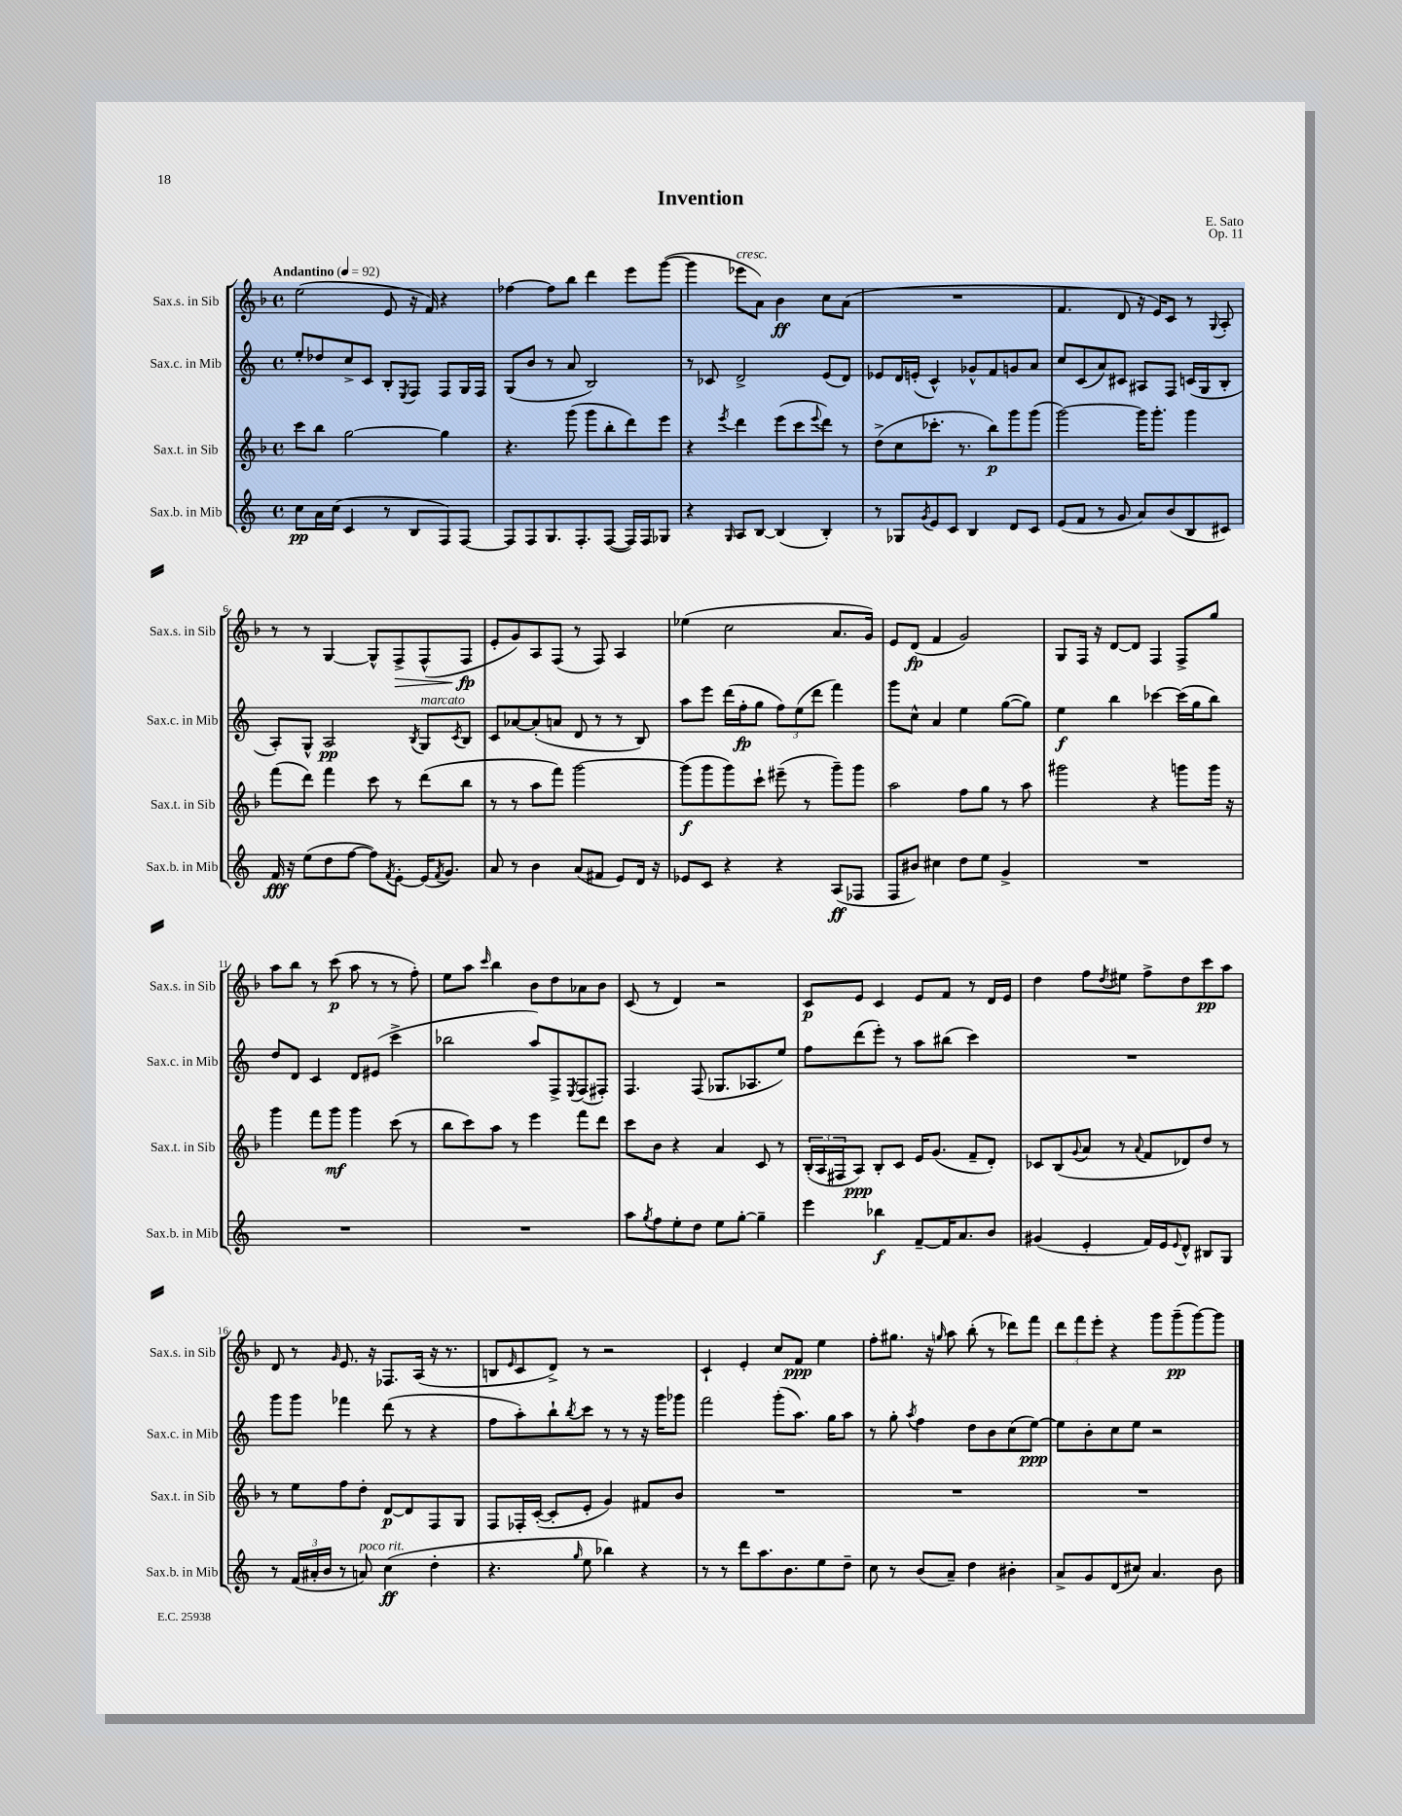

**kern	**dynam	**kern	**dynam	**kern	**dynam	**kern	**dynam
*part4	*part4	*part3	*part3	*part2	*part2	*part1	*part1
*staff4	*staff4	*staff3	*staff3	*staff2	*staff2	*staff1	*staff1
*I"Sax.b. in Mib	*	*I"Sax.t. in Sib	*	*I"Sax.c. in Mib	*	*I"Sax.s. in Sib	*
*I'Sax.b. in Mib	*	*I'Sax.t. in Sib	*	*I'Sax.c. in Mib	*	*I'Sax.s. in Sib	*
*clefG2	*	*clefG2	*	*clefG2	*	*clefG2	*
*k[]	*	*k[b-]	*	*k[]	*	*k[b-]	*
*M4/4	*	*M4/4	*	*M4/4	*	*M4/4	*
*met(c)	*	*met(c)	*	*met(c)	*	*met(c)	*
*MM92	*	*MM92	*	*MM92	*	*MM92	*
=1	=1	=1	=1	=1	=1	=1	=1
!	!	!	!	!	!	!LO:TX:a:B:t=Andantino	!
8cc\L	pp	8ccc\L	.	8ee'/L	.	(2ee\	.
16a\L	.	8bb-\J	.	8dd-X/	.	.	.
(16cc\JJ	.	.	.	.	.	.	.
4c/	.	[2gg\	.	8cc^/	.	.	.
.	.	.	.	8c/J	.	.	.
8r	.	.	.	8B'/L	.	8e/	.
.	.	.	.	8qE/	.	.	.
8B/L	.	.	.	8F/J	.	16r	.
.	.	.	.	.	.	16f/)	.
8F/)	.	4gg\]	.	8F/L	.	4r	.
[8F/J	.	.	.	16G/L	.	.	.
.	.	.	.	16F/JJ	.	.	.
=2	=2	=2	=2	=2	=2	=2	=2
8F/L]	.	4.r	.	(8G/L	.	[4ff-X\	.
8F/	.	.	.	8b/J	.	.	.
8.G/	.	.	.	8r	.	8ff-\L]	.
.	.	(8ggg\	.	8a/	.	8bb-\J	.
8.F'/	.	.	.	.	.	.	.
.	.	8ggg\L	.	2B/)	.	4ddd\	.
([8F/J	.	8bb-'\	.	.	.	.	.
16F/LL])	.	8ddd\)	.	.	.	8eee\L	.
16F/J	.	.	.	.	.	.	.
8G-X/J	.	8eee\J	.	.	.	([8ggg\J	.
=3	=3	=3	=3	=3	=3	=3	=3
4r	.	4r	.	8r	.	4ggg\]	.
.	.	.	.	8c-X/	.	.	.
16qqG/	.	8qeee/	.	.	.	.	.
!	!	!	!	!	!	!LO:TX:a:i:t=cresc.	!
8A/L	.	4ddd\	.	2d^/	.	8eee-X\L	.
[8B/J	.	.	.	.	.	8a\J)	.
(4B/]	.	(8eee\L	.	.	.	4b-\	ff
.	.	8ccc\	.	.	.	.	.
.	.	8qqeee/	.	.	.	.	.
4B'/)	.	8ddd\J)	.	(8e/L	.	8cc\L	.
.	.	8r	.	8d/J)	.	(8a\J	.
=4	=4	=4	=4	=4	=4	=4	=4
8r	.	(8dd^\L	.	8e-X/L	.	1r	.
8G-X/L	.	8cc\	.	16d/L	.	.	.
.	.	.	.	(16en'/JJ	.	.	.
8qg/	.	.	.	.	.	.	.
8e/	.	8.ccc-X'\J	.	4c^^/)	.	.	.
8c/J	.	.	.	.	.	.	.
.	.	8.r	.	.	.	.	.
4B/	.	.	.	8g-X^^/L	.	.	.
.	.	8bb-\L)	p	8f/	.	.	.
8d/L	.	8ggg\	.	8gn/	.	.	.
8c/J	.	(8ggg\J	.	8a/J	.	.	.
=5	=5	=5	=5	=5	=5	=5	=5
(8e/L	.	[2ggg\)	.	8cc/L	.	4.f/	.
8f/J	.	.	.	(8c/	.	.	.
8r	.	.	.	8a/)	.	.	.
8g/	.	.	.	8c#X/J	.	8d/	.
8a/L)	.	16ggg\KL]	.	8A#X/L	.	16r	.
.	.	8.ggg'\J	.	.	.	16e/KL)	.
(8b/	.	.	.	8F/J	.	8c/J	.
8B/	.	4ggg\	.	(16cn/LL	.	8r	.
.	.	.	.	16G/J	.	.	.
.	.	.	.	.	.	8qqG/	.
8c#X/J)	.	.	.	8B'/J	.	8A'/	.
!!LO:LB:g=z
=6	=6	=6	=6	=6	=6	=6	=6
16f/	fff	(8fff\L	.	8A'/L)	.	8r	.
16r	.	.	.	.	.	.	.
(8ee\L	.	8ddd\J)	.	8G^^/J	.	8r	.
8dd\	.	4fff\	.	2A/	pp	[4G/	.
[8ff\J	.	.	.	.	.	.	.
8ff\L])	.	8ccc\	.	.	.	8G^^/L]	.
8qf/	.	.	.	.	.	.	.
!	!	!	!	!	!	!	!LO:HP:b
[8e'\J	.	8r	.	.	.	8F^/	>
.	.	.	.	8qB/	.	.	.
!	!	!	!	!LO:TX:a:i:t=marcato	!	!	!
(16e/KL]	.	(8ddd\L	.	8G/L	.	(8F^^/	.
8qf/	.	.	.	.	.	.	.
8.g/J)	.	.	.	.	.	.	.
.	.	.	.	8qc/	.	.	.
.	.	8bb-\J	.	8B/J	.	8F/J	fp
.	.	.	.	.	.	.	]
=7	=7	=7	=7	=7	=7	=7	=7
8a/	.	8r	.	8c/L	.	8e'/L	.
8r	.	8r	.	[8a-X/	.	8g/)	.
4b\	.	8aa\L	.	(8a-'/]	.	8A/	.
.	.	8fff\J)	.	8an/J	.	(8F/J	.
(8a/L	.	[2ggg\	.	8d/	.	8r	.
8f#X/J	.	.	.	8r	.	8F/)	.
8e/L)	.	.	.	8r	.	4A/	.
16d/Jk	.	.	.	8B/)	.	.	.
16r	.	.	.	.	.	.	.
=8	=8	=8	=8	=8	=8	=8	=8
8e-X/L	.	(8ggg\L]	f	8aa\L	.	(4ee-X\	.
8c/J	.	8ggg\	.	8eee\J	.	.	.
4r	.	8ggg\)	.	(16ddd\LL	.	2cc\	.
.	.	.	.	16ff'\J	fp	.	.
.	.	8ccc`\J	.	8gg\J	.	.	.
4r	.	(8eee#X~\	.	12ff\L)	.	.	.
.	.	.	.	(12ee\	.	.	.
.	.	8r	.	.	.	.	.
.	.	.	.	12ddd\J	.	.	.
(8A/L	ff	8ggg~\L)	.	4fff\)	.	8.a/L	.
8F-X/J	.	8ggg\J	.	.	.	.	.
.	.	.	.	.	.	16g/Jk)	.
=9	=9	=9	=9	=9	=9	=9	=9
8F/L	.	2aa\	.	8ggg\L	.	8e/L	.
8b#X/J)	.	.	.	8cc^^\J	.	(8d/J	fp
4cc#X\	.	.	.	4a/	.	4f/	.
8dd\L	.	8ff\L	.	4ee\	.	2g/)	.
8ee\J	.	8gg\J	.	.	.	.	.
4g^/	.	8r	.	([8gg\L	.	.	.
.	.	8aa\	.	8gg\J])	.	.	.
=10	=10	=10	=10	=10	=10	=10	=10
1r	.	2ggg#X\	.	4ee\	f	8G/L	.
.	.	.	.	.	.	16F/Jk	.
.	.	.	.	.	.	16r	.
.	.	.	.	4bb\	.	[8d/L	.
.	.	.	.	.	.	8d/J]	.
.	.	4r	.	[4ccc-X\	.	4F/	.
.	.	8gggn\L	.	(16ccc-\LL]	.	8F^/L	.
.	.	.	.	16gg\J	.	.	.
.	.	16ggg\Jk	.	8bb\J)	.	8gg/J	.
.	.	16r	.	.	.	.	.
!!LO:LB:g=z
=11	=11	=11	=11	=11	=11	=11	=11
1r	.	4ggg\	.	8dd/L	.	8aa\L	.
.	.	.	.	8d/J	.	8bb-\J	.
.	.	8fff\L	.	4c/	.	8r	.
.	.	8ggg\J	mf	.	.	(8ccc\	p
.	.	4ggg\	.	8d/L	.	8aa\	.
.	.	.	.	(8e#X/J	.	8r	.
.	.	(8ccc\	.	4ccc^\	.	8r	.
.	.	8r	.	.	.	8ff'\)	.
=12	=12	=12	=12	=12	=12	=12	=12
1r	.	8bb-\L	.	2bb-X\	.	8ee\L	.
.	.	8ccc\)	.	.	.	8aa\J	.
.	.	.	.	.	.	16qqccc/	.
.	.	8aa\J	.	.	.	4bb-\	.
.	.	8r	.	.	.	.	.
.	.	4eee\	.	8aa/L)	.	8b-\L	.
.	.	.	.	8F^/	.	8dd\	.
.	.	.	.	8qE/	.	.	.
.	.	8fff\L	.	(8F/	.	8a-X\	.
.	.	8ddd\J	.	8F#X'/J)	.	8b-\J	.
=13	=13	=13	=13	=13	=13	=13	=13
8aa\L	.	8ccc\L	.	4.F/	.	(8c/	.
8qgg/	.	.	.	.	.	.	.
8ff\	.	8b-\J	.	.	.	8r	.
8ee'\	.	4r	.	.	.	4d/)	.
8dd\J	.	.	.	(8F/	.	.	.
8ee\L	.	4a/	.	8.G-X/L	.	2r	.
[8gg'\J	.	.	.	.	.	.	.
.	.	.	.	8.A-X/	.	.	.
4gg~\]	.	8c/	.	.	.	.	.
.	.	8r	.	8ee/J)	.	.	.
=14	=14	=14	=14	=14	=14	=14	=14
4eee\	.	(24B-'/LL	.	8ff\L	.	8c/L	p
.	.	24A/	.	.	.	.	.
.	.	24F#X/J	.	.	.	.	.
.	.	8A/J)	ppp	(8ddd\	.	8e/J	.
4bb-X\	f	8B-'/L	.	8eee'\J)	.	4c/	.
.	.	8c/J	.	8r	.	.	.
[8f~/L	.	16e/KL	.	8aa\L	.	8e/L	.
.	.	(8.g/J	.	.	.	.	.
16f/K]	.	.	.	(8bb#X\J	.	8f/J	.
8.a/	.	.	.	.	.	.	.
.	.	8f~/L	.	4ccc\)	.	8r	.
8b/J	.	8d'/J)	.	.	.	16d/LL	.
.	.	.	.	.	.	16e/JJ	.
=15	=15	=15	=15	=15	=15	=15	=15
(4g#X/	.	8c-X/L	.	1r	.	4dd\	.
.	.	(8B-/	.	.	.	.	.
.	.	8qqg/	.	.	.	.	.
4e'/	.	8a/J	.	.	.	8ff\L	.
.	.	.	.	.	.	8qdd/	.
.	.	8r	.	.	.	8ee#X\J	.
.	.	8qqa/	.	.	.	.	.
16f/LL)	.	8f/L	.	.	.	8ff^\L	.
16e/J	.	.	.	.	.	.	.
8qqe/	.	.	.	.	.	.	.
8d^^/J	.	8d-X/)	.	.	.	8dd\	.
8B#X/L	.	8dd/J	.	.	.	8ccc\	pp
8G/J	.	8r	.	.	.	8aa\J	.
!!LO:LB:g=z
=16	=16	=16	=16	=16	=16	=16	=16
8r	.	8r	.	8ggg\L	.	8d/	.
(24f/LL	.	8ee\L	.	8ggg\J	.	8r	.
24a#X'/	.	.	.	.	.	.	.
24b/JJ	.	.	.	.	.	.	.
.	.	.	.	.	.	16qqg/	.
8r	.	8ff\	.	4fff-X\	.	8.e/	.
!LO:TX:a:i:t=poco rit.	!	!	!	!	!	!	!
8an/)	.	8dd'\J	.	.	.	.	.
.	.	.	.	.	.	16r	.
(4cc\	ff	[8d/L	p	(8ddd\	.	8.F-X/L	.
.	.	8d/]	.	8r	.	.	.
.	.	.	.	.	.	(16A/Jk	.
4dd'\	.	8F/	.	4r	.	16r	.
.	.	.	.	.	.	8.r	.
.	.	8G/J	.	.	.	.	.
=17	=17	=17	=17	=17	=17	=17	=17
4.r	.	8F/L	.	8ff\L	.	8Bn/L	.
.	.	.	.	.	.	16qqe/	.
.	.	16F-X'/L	.	8aa'\)	.	8c/	.
.	.	([16c'/JJ	.	.	.	.	.
.	.	8c'/L]	.	8bb`\	.	8d^/J)	.
16qqgg/	.	.	.	8qbb/	.	.	.
8ee\	.	8e'/J	.	8ccc\J	.	8r	.
4bb-X\)	.	4g/)	.	8r	.	2r	.
.	.	.	.	8r	.	.	.
4r	.	8f#X/L	.	16r	.	.	.
.	.	.	.	16ggg\KL	.	.	.
.	.	8b-/J	.	8ggg-X\J	.	.	.
=18	=18	=18	=18	=18	=18	=18	=18
8r	.	1r	.	2fff\	.	4c`/	.
8r	.	.	.	.	.	.	.
8ddd\L	.	.	.	.	.	4e'/	.
8.aa\	.	.	.	.	.	.	.
.	.	.	.	(8ggg'\L	.	8cc/L	.
8.b\	.	.	.	.	.	.	.
.	.	.	.	8.aa\J)	.	8f/J	ppp
8ee\	.	.	.	.	.	4ee\	.
.	.	.	.	16gg\KL	.	.	.
8dd~\J	.	.	.	8aa\J	.	.	.
=19	=19	=19	=19	=19	=19	=19	=19
8cc\	.	1r	.	8r	.	8ff'\L	.
8r	.	.	.	8gg'\	.	8.gg#X\J	.
.	.	.	.	8qaa/	.	.	.
(8b/L	.	.	.	4ff\	.	.	.
.	.	.	.	.	.	16r	.
.	.	.	.	.	.	16qqggn/	.
8a~/J)	.	.	.	.	.	8aa\	.
4dd\	.	.	.	8dd\L	.	(8bb-'\	.
.	.	.	.	8b\	.	8r	.
4b#X'\	.	.	.	(8cc\	.	8ddd-X\L)	.
.	.	.	.	[8ee\J)	ppp	8fff\J	.
=20	=20	=20	=20	=20	=20	=20	=20
8a^/L	.	1r	.	8ee\L]	.	12ddd\L	.
.	.	.	.	.	.	12fff\	.
8g/	.	.	.	8b'\	.	.	.
.	.	.	.	.	.	12eee'\J	.
(8d/	.	.	.	8cc\	.	4r	.
8cc#X/J)	.	.	.	8ee\J	.	.	.
4.a/	.	.	.	2r	.	8ggg\L	.
.	.	.	.	.	.	(8ggg~\	pp
.	.	.	.	.	.	[8ggg\)	.
8b\	.	.	.	.	.	8ggg\J]	.
==	==	==	==	==	==	==	==
*-	*-	*-	*-	*-	*-	*-	*-
